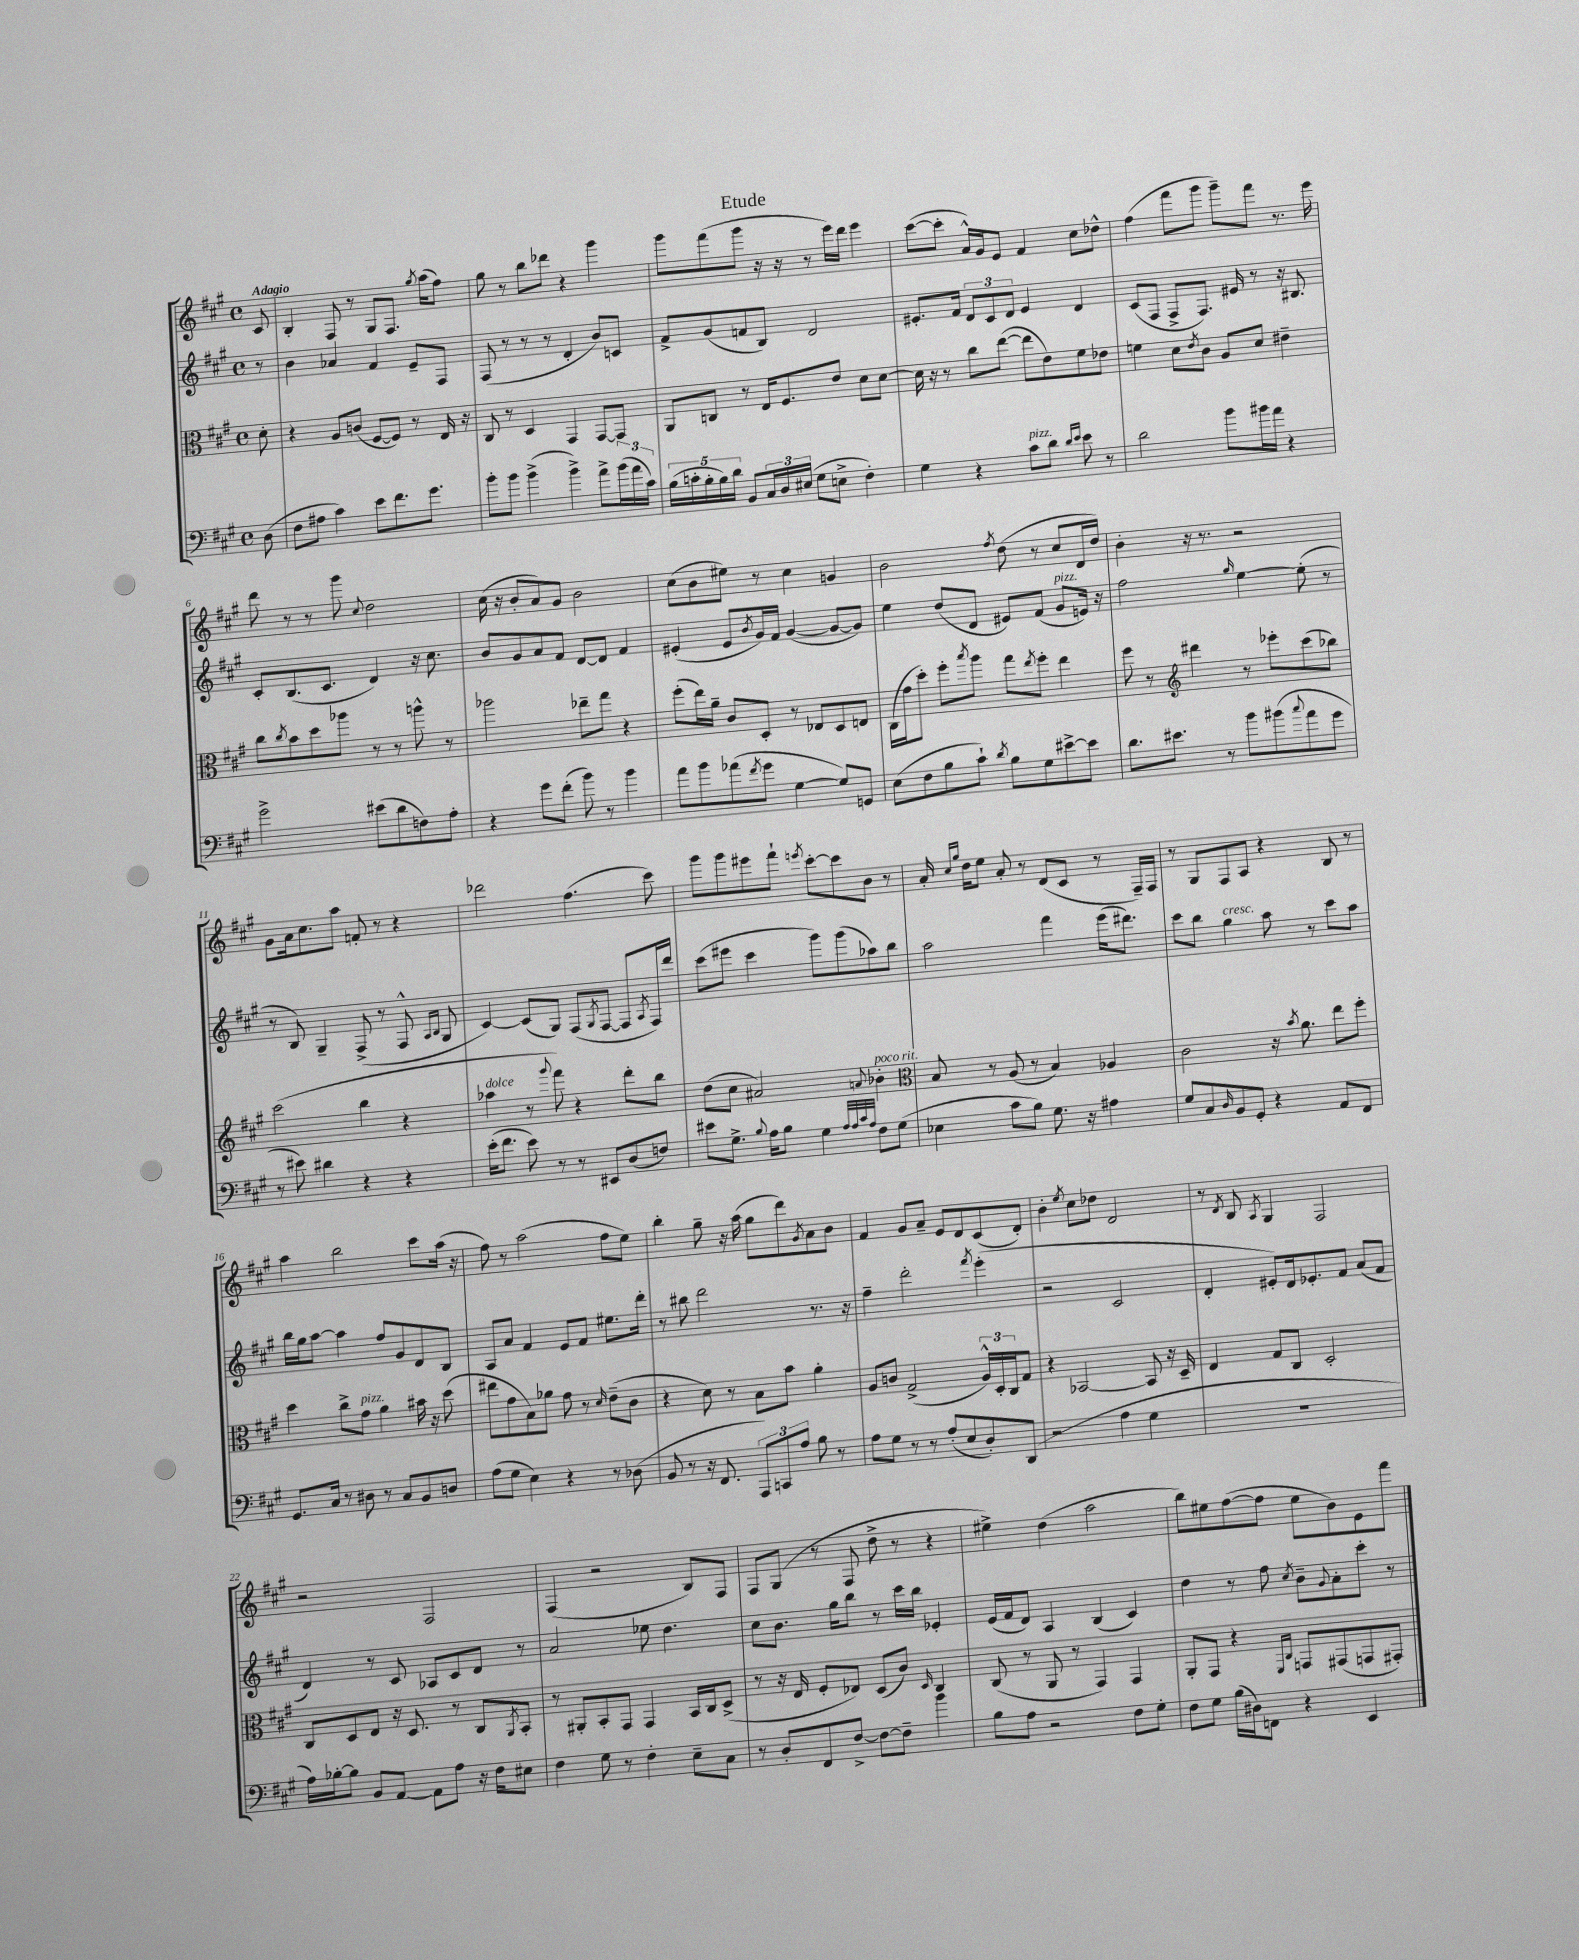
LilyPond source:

\header { title = "Etude" }
<<
\new StaffGroup <<
\new Staff = "s0" {
    \clef treble \key a \major \defaultTimeSignature \time 4/4 \partial 8 \tempo "Adagio"
    cis'8 |
    b4-. fis8 r8 gis8 fis8. \acciaccatura { gis''8 } a''16( fis''8) |
    gis''8 r8 b''8 des'''8 r4 gis'''4 |
    gis'''8 fis'''8( gis'''8 r16 r16 r8 e'''16) d'''16 e'''4 |
    cis'''8~( cis'''8-. a'16-^) gis'16 e'8 fis'4 cis''8 des''8-^ |
    fis''4( fis'''8 gis'''8 gis'''8--) fis'''8 r8. e'''16 |
    d'''8 r8 r8 gis'''8 \appoggiatura { cis''8 } d''2 |
    cis''16( r16 b'8-. a'8) gis'8 b'2 |
    cis''8( b'8 eis''8) r8 cis''4 g'4 |
    b'2 \acciaccatura { fis''8 } d''8( r8 cis''8 d'16 d''16) |
    b'4-. r16 r8. r2 |
    gis'8 a'16 cis''8. a''8 f'8-. r8 r4 |
    des'''2 fis''4.( cis'''8) |
    gis'''8 gis'''8 eis'''8 fis'''8-! \acciaccatura { e'''8 } cis'''8~-. cis'''8 b'8 r8 |
    a'16-. \grace { cis''16 gis''16 } d''16 e''8 a'8-. r8 d'8( cis'8 r8 fis16--) fis16 |
    r8 gis8 fis8 a8 r4 b8 r8 |
    a''4 b''2 cis'''8 a''16( r16 |
    fis''8) r8 a''2( fis''8 e''8) |
    b''4-. gis''8-- r16 a''16( gis''8 d'''8) \acciaccatura { gis'8 } a'8 b'8 |
    fis'4 gis'8 a'8-- e'8 d'8 cis'8( d'8-.) |
    b'4-. \acciaccatura { e''8 } cis''8 des''8 d'2 |
    r8 \acciaccatura { d'8 } b8 \acciaccatura { a8 } gis4 fis2 |
    r2 fis2 |
    fis4( r2 b8) fis8 |
    fis8 gis8( r8 fis8 d''8-> r8 r4 |
    eis''4->) d''4( a''2 |
    b''8) eis''8 fis''8~( fis''8 eis''8 b'8) e'8 fis'''8 \bar "|." |
}
\new Staff = "s1" {
    \clef treble \key a \major \defaultTimeSignature \time 4/4 \partial 8
    r8 |
    b'4 aes'4 fis'4 e'8-- fis8 |
    fis8( r8 r8 r8 d'4-. b'8) c'8 |
    fis'8-> gis'8( f'8 b8) d'2 |
    eis'8.-. fis'16 \tuplet 3/2 { d'8 cis'8 d'8 } eis'4 d'4 |
    cis'8( fis8 fis8-> fis8.) eis'16 r8 r16 bis8. |
    cis'8-. b8.( cis'8. d'4) r16 cis''8. |
    b'8 gis'8 a'8 fis'8 d'8~ d'8 fis'4 |
    eis'4-.( eis'8 \acciaccatura { b'8 } gis'16) fis'16 gis'4~( gis'8~ gis'8) |
    e''4 d''8( d'8 eis'8) fis'8( gis'8^\markup { \italic "pizz." } e'16) r16 |
    fis''2 \grace { gis''16 } e''4~ e''8-.( r8 |
    r8 b8) gis4-- fis8->( r8 fis8-^ \grace { a16 b16 } gis8 |
    cis'4~) cis'8( gis8) fis8( \acciaccatura { gis8 } fis8~ fis8 \acciaccatura { a8 } fis16) d'''16 |
    cis'''8( eis'''8 cis'''4 gis'''8) gis'''8( aes''8) b''8 |
    a''2 fis'''4 e'''16( dis'''8.) |
    cis'''8 b''8 gis''4^\markup { \italic "cresc." } a''8 r8 cis'''8 a''8 |
    b''16 gis''16 a''8~ a''4 fis''8 gis'8 d'8 b8 |
    a8 a'8 fis'4 e'8 fis'8 eis''8. d'''16-. |
    r8 bis''8 d'''2 r8. r16 |
    fis''4-- d'''2-. \acciaccatura { fis'''8 } e'''4-.( |
    r2 cis'2 |
    d'4-. eis'8-.) d'16 ees'8.-. fis'8 a'8( fis'8 |
    d'4) r8 cis'8 aes8 cis'8 d'8 r8 |
    a'2 ees''8 d''4. |
    cis''8 b'8. gis''16 b''8 r8 cis'''16 b''16 ees'4-. |
    e'16( fis'16 d'8) a4 b4( cis'4) |
    d''4 r8 fis''8 \acciaccatura { cis''8 } b'8-- \appoggiatura { gis'8 } a'8-. cis'''8-. r8 \bar "|." |
}
\new Staff = "s2" {
    \clef alto \key a \major \defaultTimeSignature \time 4/4 \partial 8
    d'8-. |
    r4 a8 c'8( fis8~ fis8) r8 e16 r16 |
    cis8 r8 d4 gis,4 gis,8~ gis,8 |
    a,8 c8 r8 e16 fis8. e'8 d'8 d'8~ |
    d'16 r16 r8 cis''8 e''8~( e''8 e'8) fis'8 ees'8 |
    f'4 d'8 \acciaccatura { e'8 } cis'8 a8 d'8 eis'4-- |
    cis''8 \acciaccatura { cis''8 } b'8 d''8 aes''8 r8 r8 a''8-^ r8 |
    aes''2 ees''8-- gis''8 r4 |
    fis''8-.( e''16) a'16-- cis'8 d8-. r8 ees8 d8 e8 |
    cis16( gis'16 d''8-.) fis''8-. \acciaccatura { b''8 } a''8 gis''8 \acciaccatura { e''8 } fis''8-. e''4 |
    fis''8 r8 \clef treble dis'''4 r8 ees'''8-. cis'''8( bes''8) |
    cis'''2( b''4 r4 |
    aes''4^\markup { \italic "dolce" } r8 \appoggiatura { gis'''8 } fis'''8) r4 d'''8-. b''8 |
    d''8( cis''8 ais'2) \appoggiatura { a'8 } bes'4-.^\markup { \italic "poco rit." } |
    \clef alto b8 r8 a8( r8 b4) aes4 |
    cis'2 r16 \acciaccatura { b'8 } a'8. e''8 fis''8-. |
    d''4 cis''8-> gis'8^\markup { \italic "pizz." } a'4 bis'16 r16 d''8( |
    eis''8 gis'8 b8) aes'8 gis'8 r8 \grace { d'16 } e'8--( cis'8 |
    r4 d'8) r8 b8 b'8 a'4-. |
    a8 c'8 gis2->( \tuplet 3/2 { a16-^) d16-. cis16 } gis8 |
    r4 bes,2~ bes,8 r16 d16-- |
    e4 gis8 cis8 d2-. |
    cis8 d8 e8 r16 d8. r8 cis8 \acciaccatura { a,8 } b,8-. |
    r8 ais,8-. b,8-. gis,8 gis,4 b,16 cis16 d8->( |
    r8 r16 e16 fis8-. ees8) d8( cis'8) \grace { d16 } cis4 |
    cis8( r8 a,8 r8 gis,4) gis,4 |
    a,8-. gis,8 r4 \grace { fis,16 cis16 } g,8 gis,8( g,8 gis,8-.) \bar "|." |
}
\new Staff = "s3" {
    \clef bass \key a \major \defaultTimeSignature \time 4/4 \partial 8
    d8( |
    fis8 ais8 cis'4) e'8 fis'8. gis'8. |
    b'8-. b'8 b'4->( b'4->) a'8-> \tuplet 3/2 { b'16( a'16 cis'16) } |
    \tuplet 5/4 { b16( c'16-. b16-. b16) d'16 } b,8 \tuplet 3/2 { cis16 d16 eis16( } gis8 e8-> fis4-.) |
    gis4 r4 cis'8^\markup { \italic "pizz." } d'8 \grace { d'16 e'16 } e'8 r8 |
    d'2 b'8 bis'16 a'16 r4 |
    gis'2-> eis'8( d'8 f8) a8-. |
    r4 gis'8 fis'8-.( b'8) r8 b'4 |
    a'8 b'8 aes'8( \acciaccatura { fis'8 } gis'8 gis4~ gis8) g,8 |
    e8( fis8 b8 cis'8-!) \acciaccatura { d'8 } b8 gis8 eis'8~-> eis'8 |
    d'8. eis'8. r8 b'8 bis'8( \appoggiatura { cis''8 } a'8 gis'8 |
    r8 eis'8) dis'4 r4 r4 |
    e'16-.( fis'8. e'8) r8 r8 eis,8 d8( f8) |
    eis'8 gis8.-> \appoggiatura { b8 } a16 b8 gis4 \grace { a32 a32 cis'32 a32 } fis8 gis8( |
    ees4 cis'8 b8) gis8. r16 ais4 |
    gis8 cis8 \grace { d16 } b,8 gis,8-. r4 a,8 fis,8 |
    gis,8. cis16 r8 dis8 r8 cis8 b,8 d8 |
    a8( gis8 e4) r4 r8 des8( |
    b,8 r8 r16 fis,8. \tuplet 3/2 { a,,8) c,8 a8 } b8 r8 |
    a8 gis8 r8 r8 a8-.( e8 d8-.) d,8( |
    r2 a4 gis4 |
    R1 |
    a16) bes16~-. bes8 b,8 a,8~ a,8 a8 r16 fis16 eis8 |
    fis4 gis8 r8 fis4-. e8-- cis8 |
    r8 d8-. fis,8 fis8~-> fis8~ fis8-- b'4 |
    b8 a8 r2 fis8 gis8-. |
    fis8 gis8 b16( dis16) f,8 r4 e,4 \bar "|." |
}
>>
>>
